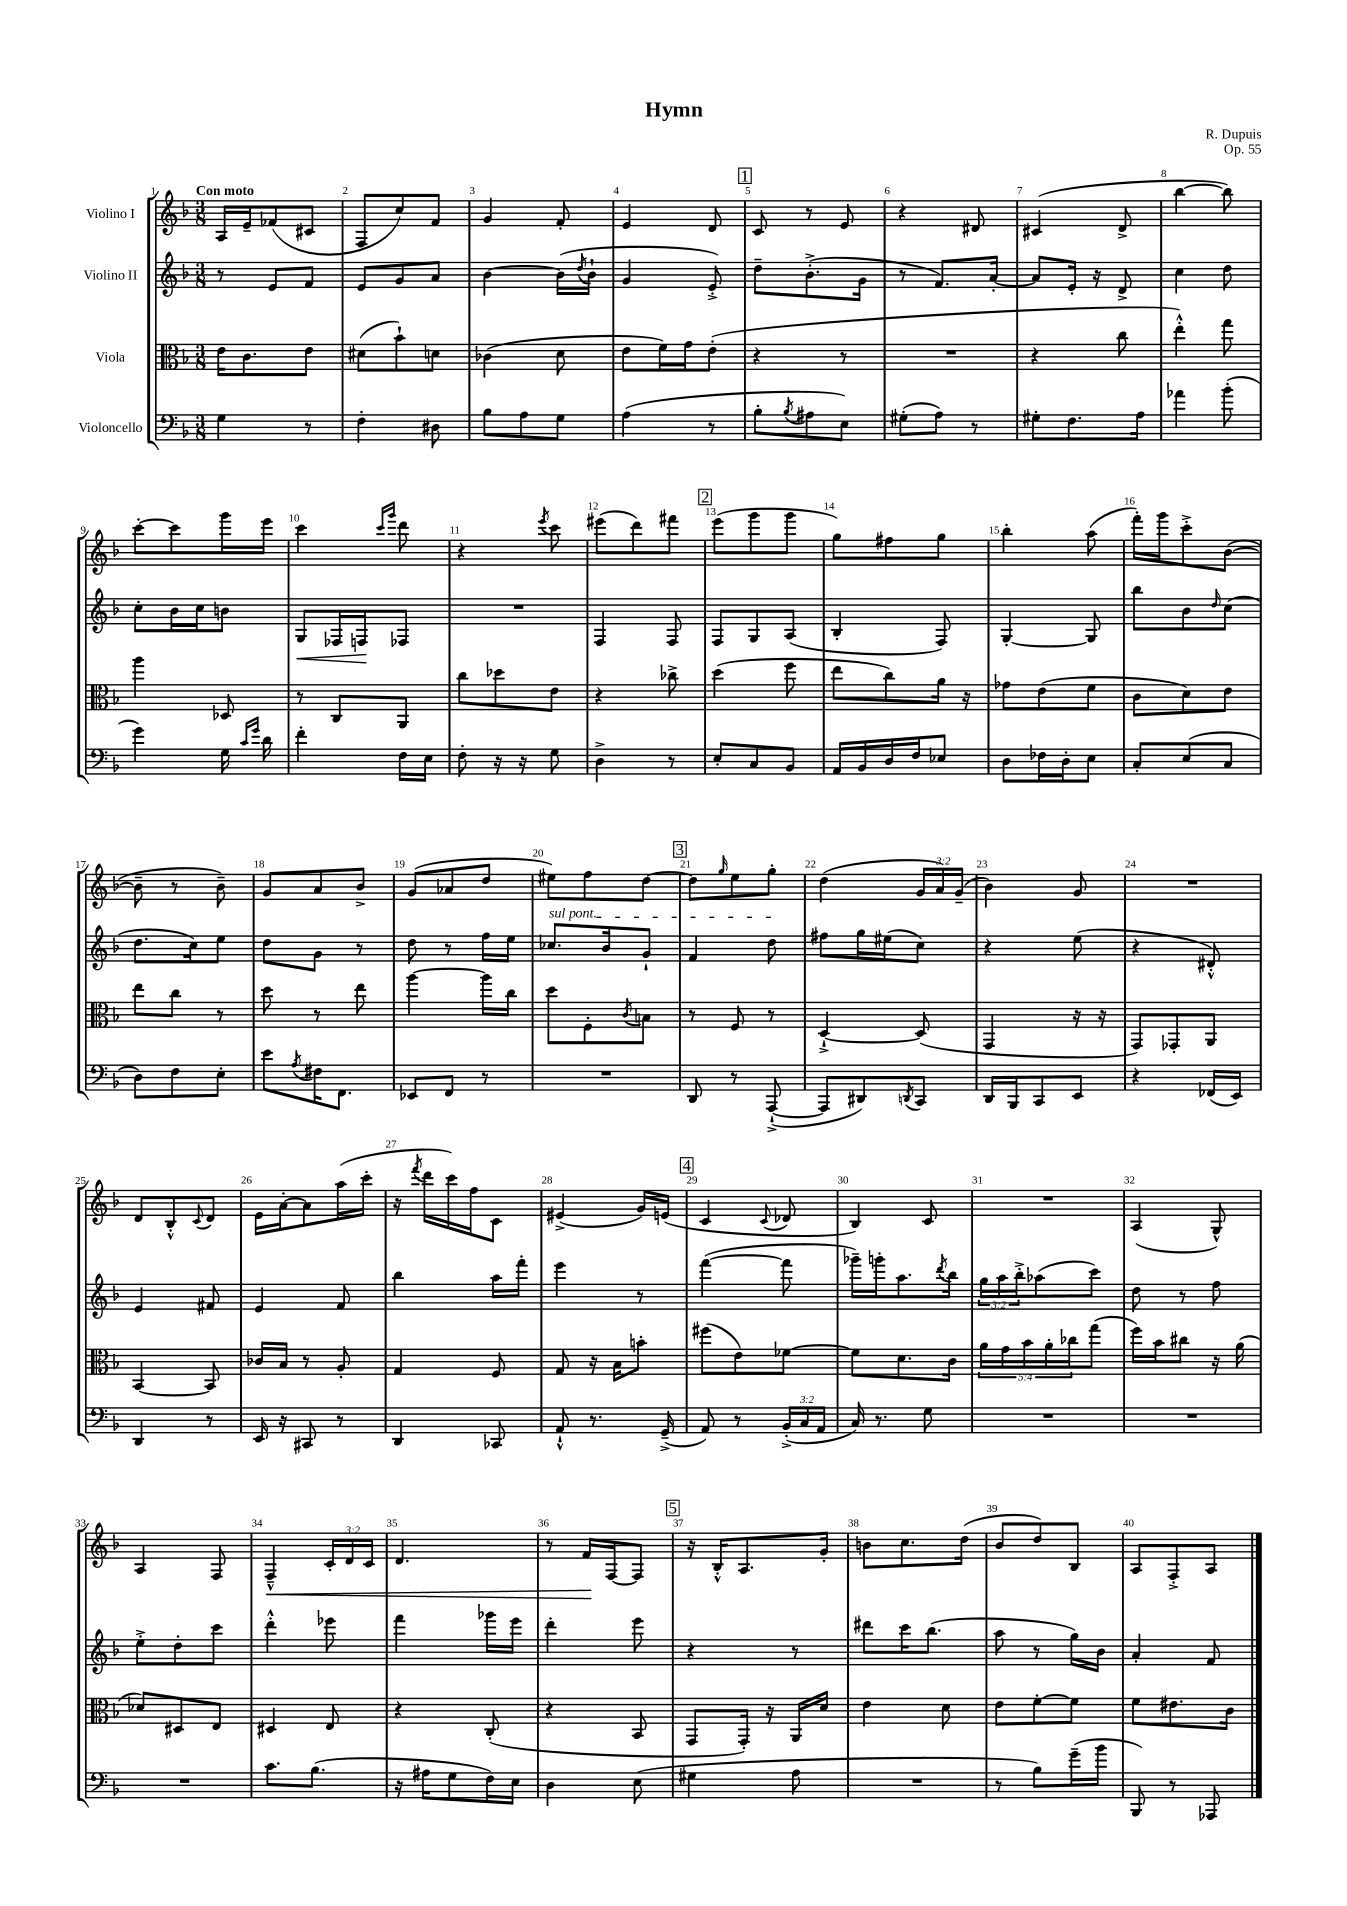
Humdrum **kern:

**kern	**kern	**kern	**dynam	**kern	**dynam
*part4	*part3	*part2	*part2	*part1	*part1
*staff4	*staff3	*staff2	*staff2	*staff1	*staff1
*I"Violoncello	*I"Viola	*I"Violino II	*	*I"Violino I	*
*clefF4	*clefC3	*clefG2	*	*clefG2	*
*k[b-]	*k[b-]	*k[b-]	*	*k[b-]	*
*M3/8	*M3/8	*M3/8	*	*M3/8	*
=1	=1	=1	=1	=1	=1
!	!	!	!	!LO:TX:a:B:t=Con moto	!
4G\	16e\KL	8r	.	16A/LL	.
.	8.c\	.	.	16e~/J	.
.	.	8e/L	.	(8f-X/	.
8r	8e\J	8f/J	.	8c#X/J	.
=2	=2	=2	=2	=2	=2
4F'\	(8d#X\L	8e/L	.	8F/L	.
.	8b-`\)	8g/	.	8cc/)	.
8D#X\	8dn\J	8a/J	.	8f/J	.
=3	=3	=3	=3	=3	=3
8B-\L	(4c-X\	[4b-\	.	4g/	.
8A\	.	.	.	.	.
8G\J	8d\	(16b-\LL]	.	8f'/	.
.	.	8qdd/	.	.	.
.	.	16b-`\JJ	.	.	.
=4	=4	=4	=4	=4	=4
(4A\	8e\L	4g/	.	4e/	.
.	16f\L)	.	.	.	.
.	16g\J	.	.	.	.
8r	(8e'\J	8e'^/)	.	8d/	.
!!LO:REH:place=s1:t=1
=5	=5	=5	=5	=5	=5
8B-'\L	4r	8dd~\L	.	8c/	.
8qB-/	.	.	.	.	.
8A#X\	.	(8.b-'^\	.	8r	.
8E\J)	8r	.	.	8e/	.
.	.	16g\Jk	.	.	.
=6	=6	=6	=6	=6	=6
(8G#X'\L	4.r	8r	.	4r	.
8A\J)	.	8.f/L)	.	.	.
8r	.	.	.	8d#X/	.
.	.	[16a'/Jk	.	.	.
=7	=7	=7	=7	=7	=7
8G#X'\L	4r	8a/L]	.	(4c#X/	.
8.F\	.	16e'/Jk	.	.	.
.	.	16r	.	.	.
.	8cc\	8d^/	.	8d^/	.
16A\Jk	.	.	.	.	.
=8	=8	=8	=8	=8	=8
4a-X\	4ee'^^\)	4cc\	.	[4bb-\	.
(8b-'\	8gg\	8dd\	.	8bb-\])	.
!!LO:LB:g=z
=9	=9	=9	=9	=9	=9
4g\)	4aa\	8cc'\L	.	[8ccc'\L	.
.	.	16b-\L	.	8ccc\]	.
.	.	16cc\J	.	.	.
16G\	8D-X/	8bn\J	.	16ggg\L	.
16qqc/LL	.	.	.	.	.
16qqg/JJ	.	.	.	.	.
16d\	.	.	.	16eee\JJ	.
=10	=10	=10	=10	=10	=10
!	!	!	!LO:HP:b	!	!
4f'\	8r	8G/L	<	4ccc\	.
.	8C/L	16F-X/L	.	.	.
.	.	16Fn/J	.	.	.
.	.	.	.	16qqccc/LL	.
.	.	.	.	16qqggg/JJ	.
16F\LL	8AA/J	8F-X/J	[	8ddd\	.
16E\JJ	.	.	.	.	.
=11	=11	=11	=11	=11	=11
8F'\	8cc\L	4.r	.	4r	.
16r	8dd-X\	.	.	.	.
16r	.	.	.	.	.
.	.	.	.	8qeee/	.
8G\	8e\J	.	.	8ccc\	.
=12	=12	=12	=12	=12	=12
4D^\	4r	4F/	.	(8eee#X\L	.
.	.	.	.	8ddd\)	.
8r	8cc-X^\	8F/	.	8fff#X\J	.
!!LO:REH:place=s1:t=2
=13	=13	=13	=13	=13	=13
8E'/L	(4dd\	8F/L	.	(8eee\L	.
8C/	.	8G/	.	8ggg\	.
8BB-/J	8ff\	(8A/J	.	8ggg\J	.
=14	=14	=14	=14	=14	=14
16AA/LL	8ee\L	4B-'/	.	8gg\L)	.
16BB-/	.	.	.	.	.
16D/	8cc\)	.	.	8ff#X\	.
16F/J	.	.	.	.	.
8E-X/J	16a\Jk	8F/)	.	8gg\J	.
.	16r	.	.	.	.
=15	=15	=15	=15	=15	=15
8D\L	8g-X\L	[4G'/	.	4bb-'\	.
16F-X\L	(8e\	.	.	.	.
16D'\J	.	.	.	.	.
8E\J	8f\J	8G/]	.	(8aa\	.
=16	=16	=16	=16	=16	=16
8C'/L	8c\L	8bb-\L	.	16fff'\LL)	.
.	.	.	.	16ggg\J	.
(8E/	8d\)	8b-\	.	8ccc'^\	.
.	.	16qqdd/	.	.	.
8C/J	8e\J	(8cc\J	.	([8b-\J	.
!!LO:LB:g=z
=17	=17	=17	=17	=17	=17
8D\L)	8ee\L	8.dd\L	.	8b-~\]	.
8F\	8cc\J	.	.	8r	.
.	.	16cc\k)	.	.	.
8E'\J	8r	8ee\J	.	8b-~\)	.
=18	=18	=18	=18	=18	=18
8e\L	8dd\	8dd\L	.	8g/L	.
8qA/	.	.	.	.	.
16F#X\K	8r	8g\J	.	8a/	.
8.FF\J	.	.	.	.	.
.	8ee\	8r	.	8b-^/J	.
=19	=19	=19	=19	=19	=19
8EE-X/L	[4aa\	8dd\	.	(8g/L	.
8FF/J	.	8r	.	8a-X/	.
8r	16aa\LL]	16ff\LL	.	8dd/J	.
.	16cc\JJ	16ee\JJ	.	.	.
=20	=20	=20	=20	=20	=20
!	!	!LO:TX:a:i:t=sul pont.	!	!	!
4.r	8dd\L	8.cc-X/L	.	8ee#X\L)	.
.	8F'\	.	.	8ff\	.
.	.	16b-/k	.	.	.
.	8qc/	.	.	.	.
.	8Bn\J	8g`/J	.	[8dd\J	.
!!LO:REH:place=s1:t=3
=21	=21	=21	=21	=21	=21
8DD/	8r	4f/	.	8dd\L]	.
.	.	.	.	16qqgg/	.
8r	8F/	.	.	8ee\	.
([8AAA`^/	8r	8dd\	.	8gg'\J	.
=22	=22	=22	=22	=22	=22
8AAA/L]	[4D`^/	8ff#X\L	.	(4dd\	.
8DD#X/)	.	16gg\L	.	.	.
.	.	(16ee#X\J	.	.	.
8qDDn/	.	.	.	.	.
8CC/J	(8D/]	8cc\J)	.	24g/LL	.
.	.	.	.	24a/)	.
.	.	.	.	(24g~/JJ	.
=23	=23	=23	=23	=23	=23
16DD/LL	4GG/	4r	.	4b-\)	.
16BBB-/J	.	.	.	.	.
8CC/	.	.	.	.	.
8EE/J	16r	(8ee\	.	8g/	.
.	16r	.	.	.	.
=24	=24	=24	=24	=24	=24
4r	8GG/L)	4r	.	4.r	.
.	8GG-X'/	.	.	.	.
(16FF-X/LL	8AA/J	8d#X'^^/)	.	.	.
16EE/JJ)	.	.	.	.	.
!!LO:LB:g=z
=25	=25	=25	=25	=25	=25
4DD/	[4BB-/	4e/	.	8d/L	.
.	.	.	.	8B-'^^/	.
.	.	.	.	8qqc/	.
8r	8BB-/]	8f#X/	.	8d/J	.
=26	=26	=26	=26	=26	=26
16EE/	16c-X/LL	4e/	.	16e\LL	.
16r	16B-/JJ	.	.	[16a'\J	.
8CC#X/	8r	.	.	8a\]	.
8r	8A'/	8f/	.	(16aa\L	.
.	.	.	.	16ccc'\JJ	.
=27	=27	=27	=27	=27	=27
4DD/	4G/	4bb-\	.	16r	.
.	.	.	.	8qfff/	.
.	.	.	.	16ddd\LL	.
.	.	.	.	16ccc\)	.
.	.	.	.	16ff\J	.
8CC-X/	8F/	16aa\LL	.	8c\J	.
.	.	16fff'\JJ	.	.	.
=28	=28	=28	=28	=28	=28
8AA`^^/	8G/	4eee\	.	(4e#X^/	.
8.r	16r	.	.	.	.
.	16B-\KL	.	.	.	.
.	8bn'\J	8r	.	16g/LL)	.
(16GG~^/	.	.	.	(16en/JJ	.
!!LO:REH:place=s1:t=4
=29	=29	=29	=29	=29	=29
8AA/)	(8ff#X\L	([4fff\	.	4c/	.
8r	8e\)	.	.	.	.
.	.	.	.	8qqc/	.
(24BB-'^/LL	[8f-X\J	8fff\]	.	8d-X/	.
24C/	.	.	.	.	.
24AA/JJ	.	.	.	.	.
=30	=30	=30	=30	=30	=30
16C/)	8f-\L]	16ggg-X~\LL)	.	4B-/)	.
8.r	.	16gggn'\J	.	.	.
.	8.d\	8.aa\	.	.	.
8G\	.	.	.	8c/	.
.	.	8qddd/	.	.	.
.	16c\Jk	16bb-\Jk	.	.	.
=31	=31	=31	=31	=31	=31
4.r	20a\LL	24gg\LL	.	4.r	.
.	.	24aa\	.	.	.
.	20g\	.	.	.	.
.	.	24bb-'^\J	.	.	.
.	20b-\	.	.	.	.
.	.	(8aa-X\	.	.	.
.	20a'\	.	.	.	.
.	20cc-X\J	.	.	.	.
.	(8gg\J	8ccc\J)	.	.	.
=32	=32	=32	=32	=32	=32
4.r	16ff\LL)	8dd\	.	(4A/	.
.	16b-\J	.	.	.	.
.	8cc#X\J	8r	.	.	.
.	16r	8ff\	.	8G^^/)	.
.	(16a\	.	.	.	.
!!LO:LB:g=z
=33	=33	=33	=33	=33	=33
4.r	8d-X/L)	8ee'^\L	.	4A/	.
.	8D#X/	8dd'\	.	.	.
.	8E/J	8ccc\J	.	8F/	.
=34	=34	=34	=34	=34	=34
!	!	!	!	!	!LO:HP:b
8.c\L	4D#X/	4ddd'^^\	.	4F~^^/	<
(8.B-\J	.	.	.	.	.
.	8E/	8eee-X\	.	24c'/LL	.
.	.	.	.	24d/	.
.	.	.	.	24c/JJ	.
=35	=35	=35	=35	=35	=35
16r	4r	4fff\	.	4.d/	.
16A#X\KL	.	.	.	.	.
8G\	.	.	.	.	.
16F\L)	(8C'/	16ggg-X\LL	.	.	.
16E\JJ	.	16eee\JJ	.	.	.
=36	=36	=36	=36	=36	=36
4D\	4r	4ddd'\	.	8r	.
.	.	.	.	16f/LL	.
.	.	.	.	[16F/J	[
(8E\	8BB-/	8eee\	.	8F/J]	.
!!LO:REH:place=s1:t=5
=37	=37	=37	=37	=37	=37
4G#X\	8GG/L	4r	.	16r	.
.	.	.	.	16B-'^^/KL	.
.	16GG'/Jk)	.	.	8.A/	.
.	16r	.	.	.	.
8A\	16AA/LL	8r	.	.	.
.	16d/JJ	.	.	16g'/Jk	.
=38	=38	=38	=38	=38	=38
4.r	4e\	8ddd#X\L	.	8bn\L	.
.	.	16ccc\K	.	8.cc\	.
.	.	(8.bb-\J	.	.	.
.	8d\	.	.	.	.
.	.	.	.	(16dd\Jk	.
=39	=39	=39	=39	=39	=39
8r	8e\L	8aa\	.	8b-/L	.
8B-\L)	[8f'\	8r	.	8dd/)	.
(16g~\L	8f\J]	16gg\LL)	.	8B-/J	.
16b-\JJ	.	16b-\JJ	.	.	.
=40	=40	=40	=40	=40	=40
8BBB-/)	8f\L	4a'/	.	8A/L	.
8r	8.e#X\	.	.	8F'^/	.
8AAA-X/	.	8f/	.	8A/J	.
.	16c\Jk	.	.	.	.
==	==	==	==	==	==
*-	*-	*-	*-	*-	*-
